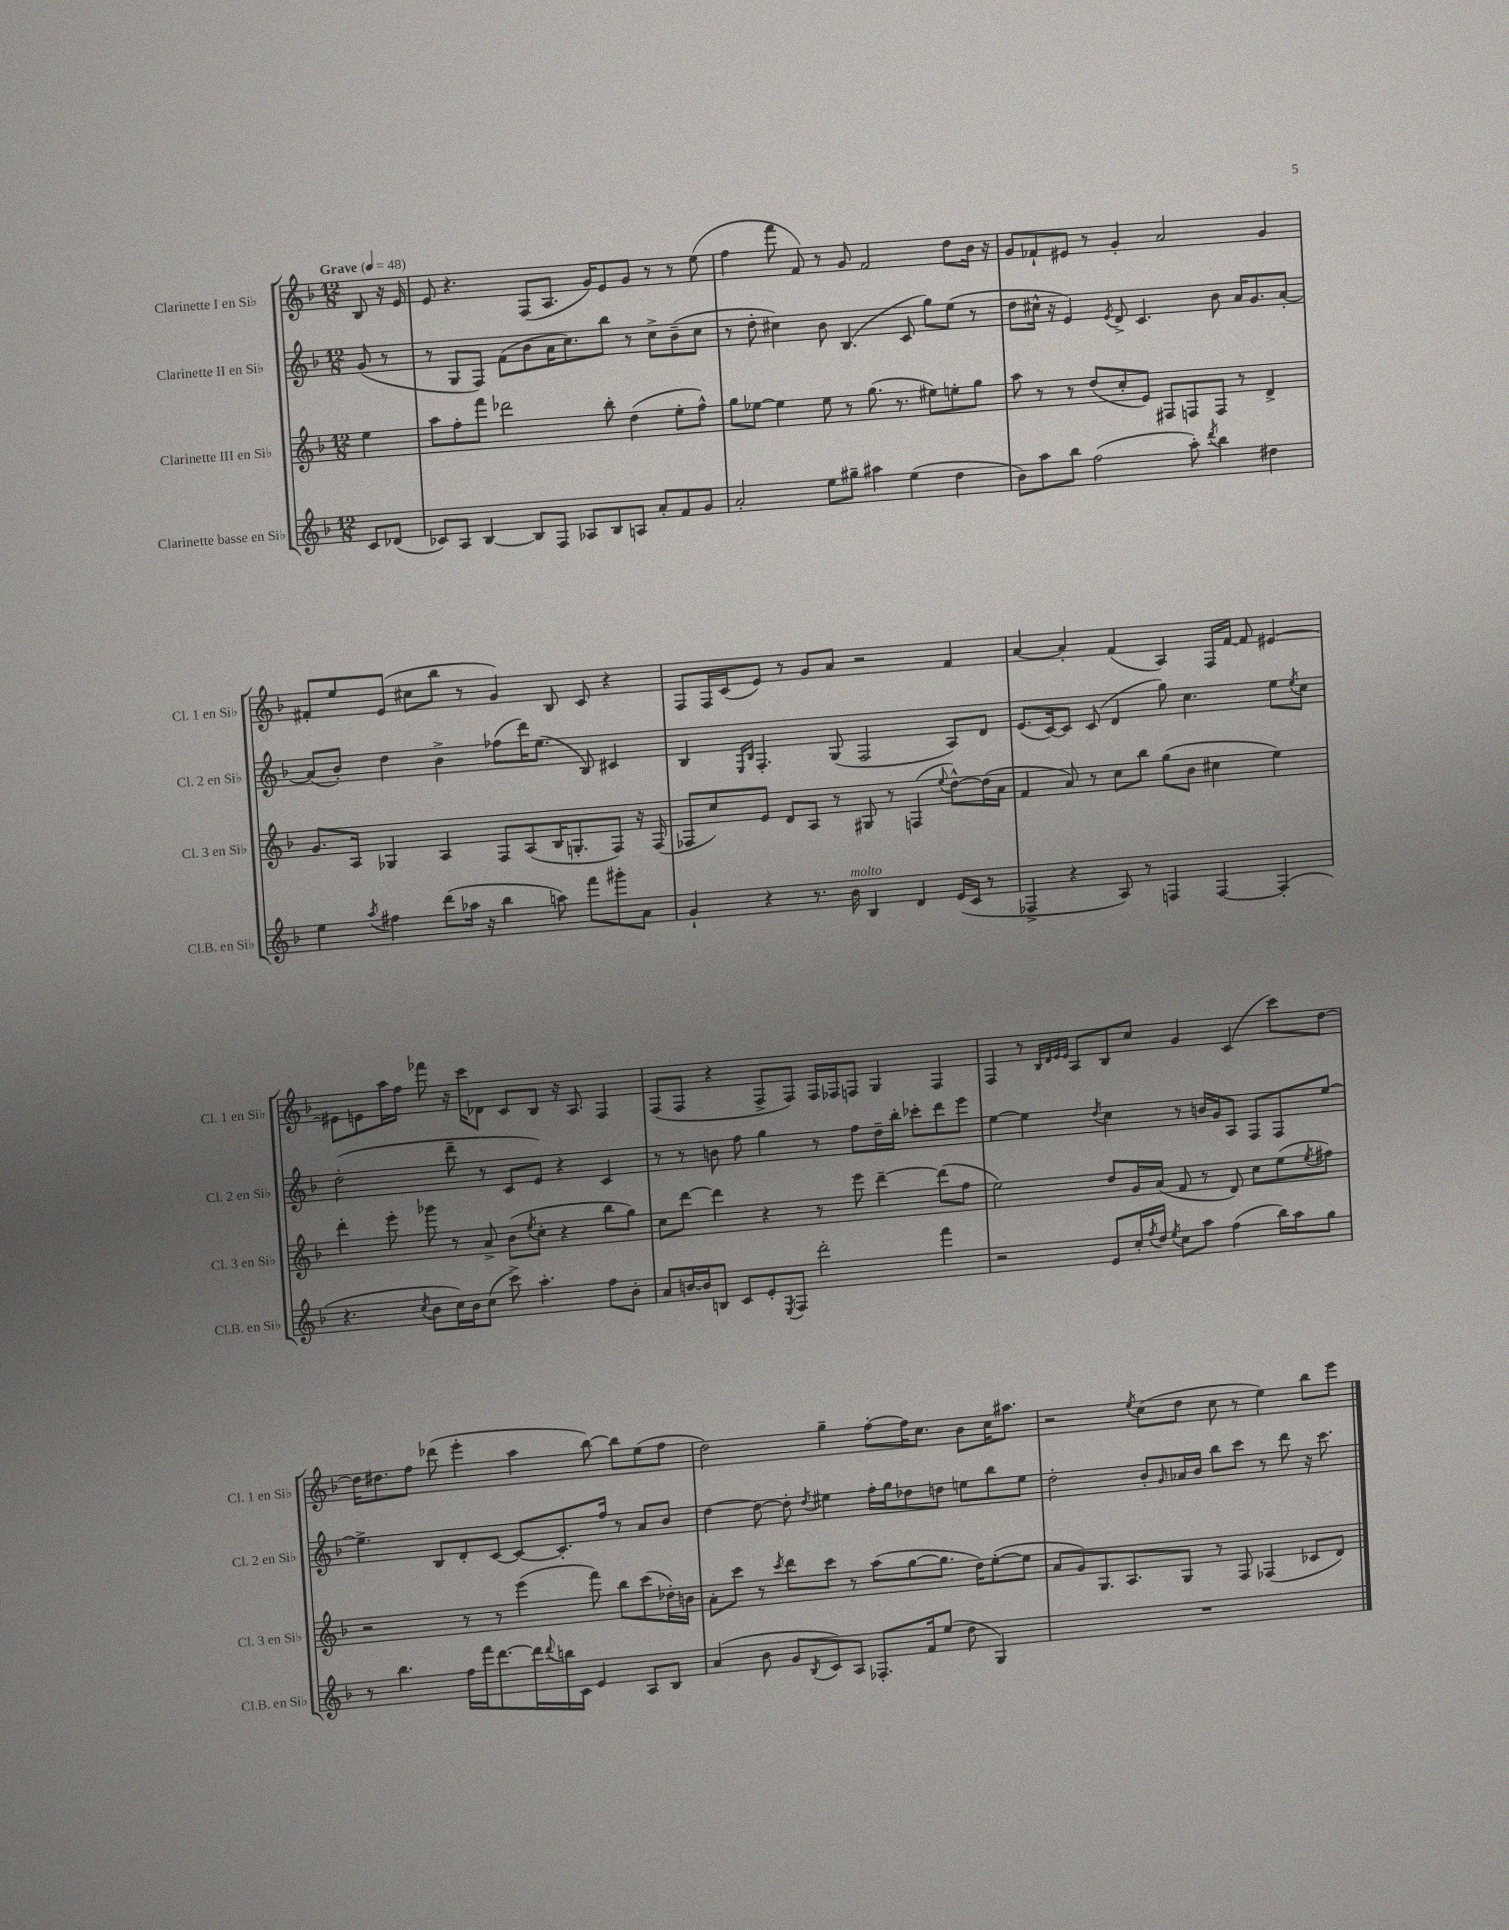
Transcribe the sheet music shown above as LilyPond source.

<<
\new StaffGroup <<
\new Staff = "s0" \with { instrumentName = "Clarinette I en Sib" shortInstrumentName = "Cl. 1 en Sib" } {
    \clef treble \key f \major \numericTimeSignature \time 12/8 \partial 4 \tempo "Grave" 4 = 48
    bes8 r16 e'16 |
    e'8 r4. f8( a8. g'16) e'8 g'8 r8 r8 e''8( |
    f''4 f'''8 f'8) r8 g'8 f'2 d''8 bes'16 r16 |
    g'8 fes'8-! eis'8 r8 g'4-. a'2 g'4 |
    fis'8-. e''8 e'8( cis''8 bes''8 r8 g'4) bes8 c'8 r4 |
    f8 f16 c'16( e'8) r8 g'8 a'8 r2 f'4 |
    a'4~ a'4-. f'4( a4) f16 f'16~ f'8 eis'4~ |
    eis'8 e'8 a''16 f''16 fes'''8 r16 c'''16 des'8 c'8 bes8 r16 a8. f4 |
    f8( f8 r4 f8-> f8) f16 fes16 f8 g4 f4 |
    f4 r8 \grace { bes32 d'32 e'32 e'32 } a8 bes8 c''8 g'4 c'4( c'''8) d''8~ |
    d''16 dis''8. f''8 des'''8( e'''4-. a''4 bes''8~) bes''8 e''8( f''8 |
    d''2) g''4-- f''8~-. f''16 c''8. bes'8 c''16 ais''8. |
    r2 \acciaccatura { e''8 } c''8( d''8 c''8 r8 e''4) bes''8 e'''8 \bar "|." |
}
\new Staff = "s1" \with { instrumentName = "Clarinette II en Sib" shortInstrumentName = "Cl. 2 en Sib" } {
    \clef treble \key f \major \numericTimeSignature \time 12/8 \partial 4
    g'8( r8 |
    r8 g8 f8) f'8( bes'8 a'16 c''8.) bes''8 r8 c''8-> bes'8--( c''8 |
    r8 d''8-. cis''4) bes'8 bes4.( c'8 g''8) e''8( r8 |
    d''8 cis''16-^ r16 e'4) \acciaccatura { e'8 } d'8-> c'4. bes'8 a'16 g'8. a'8~-. |
    a'8( bes'8-.) d''4 bes'4-> fes''8( d'''16) e''8.( bes8) cis'4 |
    bes4 \grace { e16 bes16 } f4.-. g8( f2 a8) d'8 |
    e'8.( c'16~) c'8 c'8( d'4 g''8) c''4. e''8 \acciaccatura { e''8 } c''8 |
    d''2-.( d'''8-- r8 c'8 e'8) r4 c'4 |
    r8 r8 b'8 f''8 g''4 r8 f''8 d''16-- bes''16-. ces'''8-. d'''8 e'''8 |
    e''4~ e''4 \acciaccatura { d''8 } c''4 r8 b'16 g'16 a8 f8 f8 e''8~ |
    e''4.-> bes8 d'8-. c'8~ c'8~ c'8.-. f''16 r8 a'8 bes'8 |
    d''4~ d''8~ d''8-. \acciaccatura { d''8 } eis''4 f''16-. g''16 des''8 d''8 e''8 bes''8 e''8 |
    d''2-. bes'8-. \grace { g'16 } aes'16 bes'16 bes''8 c'''8 r8 d'''8 r16 c'''8. \bar "|." |
}
\new Staff = "s2" \with { instrumentName = "Clarinette III en Sib" shortInstrumentName = "Cl. 3 en Sib" } {
    \clef treble \key f \major \numericTimeSignature \time 12/8 \partial 4
    e''4 |
    a''8 f''8-. f'''8 des'''2 bes''8-. d''4( e''8-. f''8-^) |
    g''8 ees''8~ ees''4 ees''8 r8 g''8.( r8. eis''8) e''8-. g''8 |
    a''8 r8 r8 d''8( c''8-. e'8) fis8 f8 f8 r8 d'4-> |
    g'8. a16 ges4 a4 f8 a8( bes16 g8.-. f8) r16 f16( |
    fes8 c''8) e'8 d'8 a8 r8 gis8 r8 f4( \appoggiatura { e''8 } d''8~-^) d''16( a'16 |
    f'4 a'8) r8 c''8 bes''8 g''8( bes'8 cis''4 e''4) |
    d'''4-. e'''8-. ges'''8 r8 a'8-> bes'8( \acciaccatura { e''8 } c''8-. r4 bes''8 g''8) |
    c''8 d'''8~ d'''4 r4 r8 e'''8 d'''4~-- d'''8( f''8 |
    e''2) d''8 g'16 a'16( f'8 r8 d'8) c''8 e''8( \acciaccatura { e''8 } fis''8) |
    r2 r8 r8 e'''4( f'''8) bes''8 c'''8( des''16-.) b'16 |
    a'8-. c'''8 r8 \acciaccatura { c'''8 } d'''8 c'''8 r8 a''8( g''8~ g''8. d''16) e''8~-.( e''8 |
    a'8 g'8) g8. a8. g8 r8 f8 fes4( ces'8 d'8) \bar "|." |
}
\new Staff = "s3" \with { instrumentName = "Clarinette basse en Sib" shortInstrumentName = "Cl.B. en Sib" } {
    \clef treble \key f \major \numericTimeSignature \time 12/8 \partial 4
    c'8 des'8( |
    ces'8) a8 bes4~ bes8 f8 aes8 bes8 a8 a'8-. f'8 g'8 |
    a'2-. e''8 gis''8-- ais''4 e''4( d''4 |
    bes'8) a''8 bes''8 f''2( a''8-.) \acciaccatura { d'''8 } bes''4 dis''4 |
    e''4 \acciaccatura { a''8 } fis''4 d'''8( aes''16 r16 bes''4 a''8) f'''8 gis'''8-. a'8 |
    g'4-! r4 r8. bes'16^\markup { \italic "molto" } bes4 d'4 e'16( c'16 r8 |
    fes4-> r4 a8) r8 f4 f4~ f4-.( |
    r4. \acciaccatura { c''8 } bes'8 c''16) bes'16 c''8( c'''8->) a''4.-. f''8 bes'8-. |
    a'8 b'16~ b'16 b8 c'8 e'8-. \acciaccatura { e8 } f8 d'''2-. f'''4 |
    r2 e'8 c''16-. \acciaccatura { f''8 } d''16 \acciaccatura { e''8 } c''8 a''8 f''4( bes''16) a''16 g''8 |
    r8 bes''4. f''16 f'''16 d'''8.~ d'''16 \appoggiatura { d'''8 } b''16 c'16 e'4 a8 bes8 |
    a'4( bes'8 g'8 \acciaccatura { bes8 } c'8) a8 fes8.-. f'16 e''8( d''8 g4) |
    R1. \bar "|." |
}
>>
>>
\layout { \context { \Score \remove "Bar_number_engraver" } }
